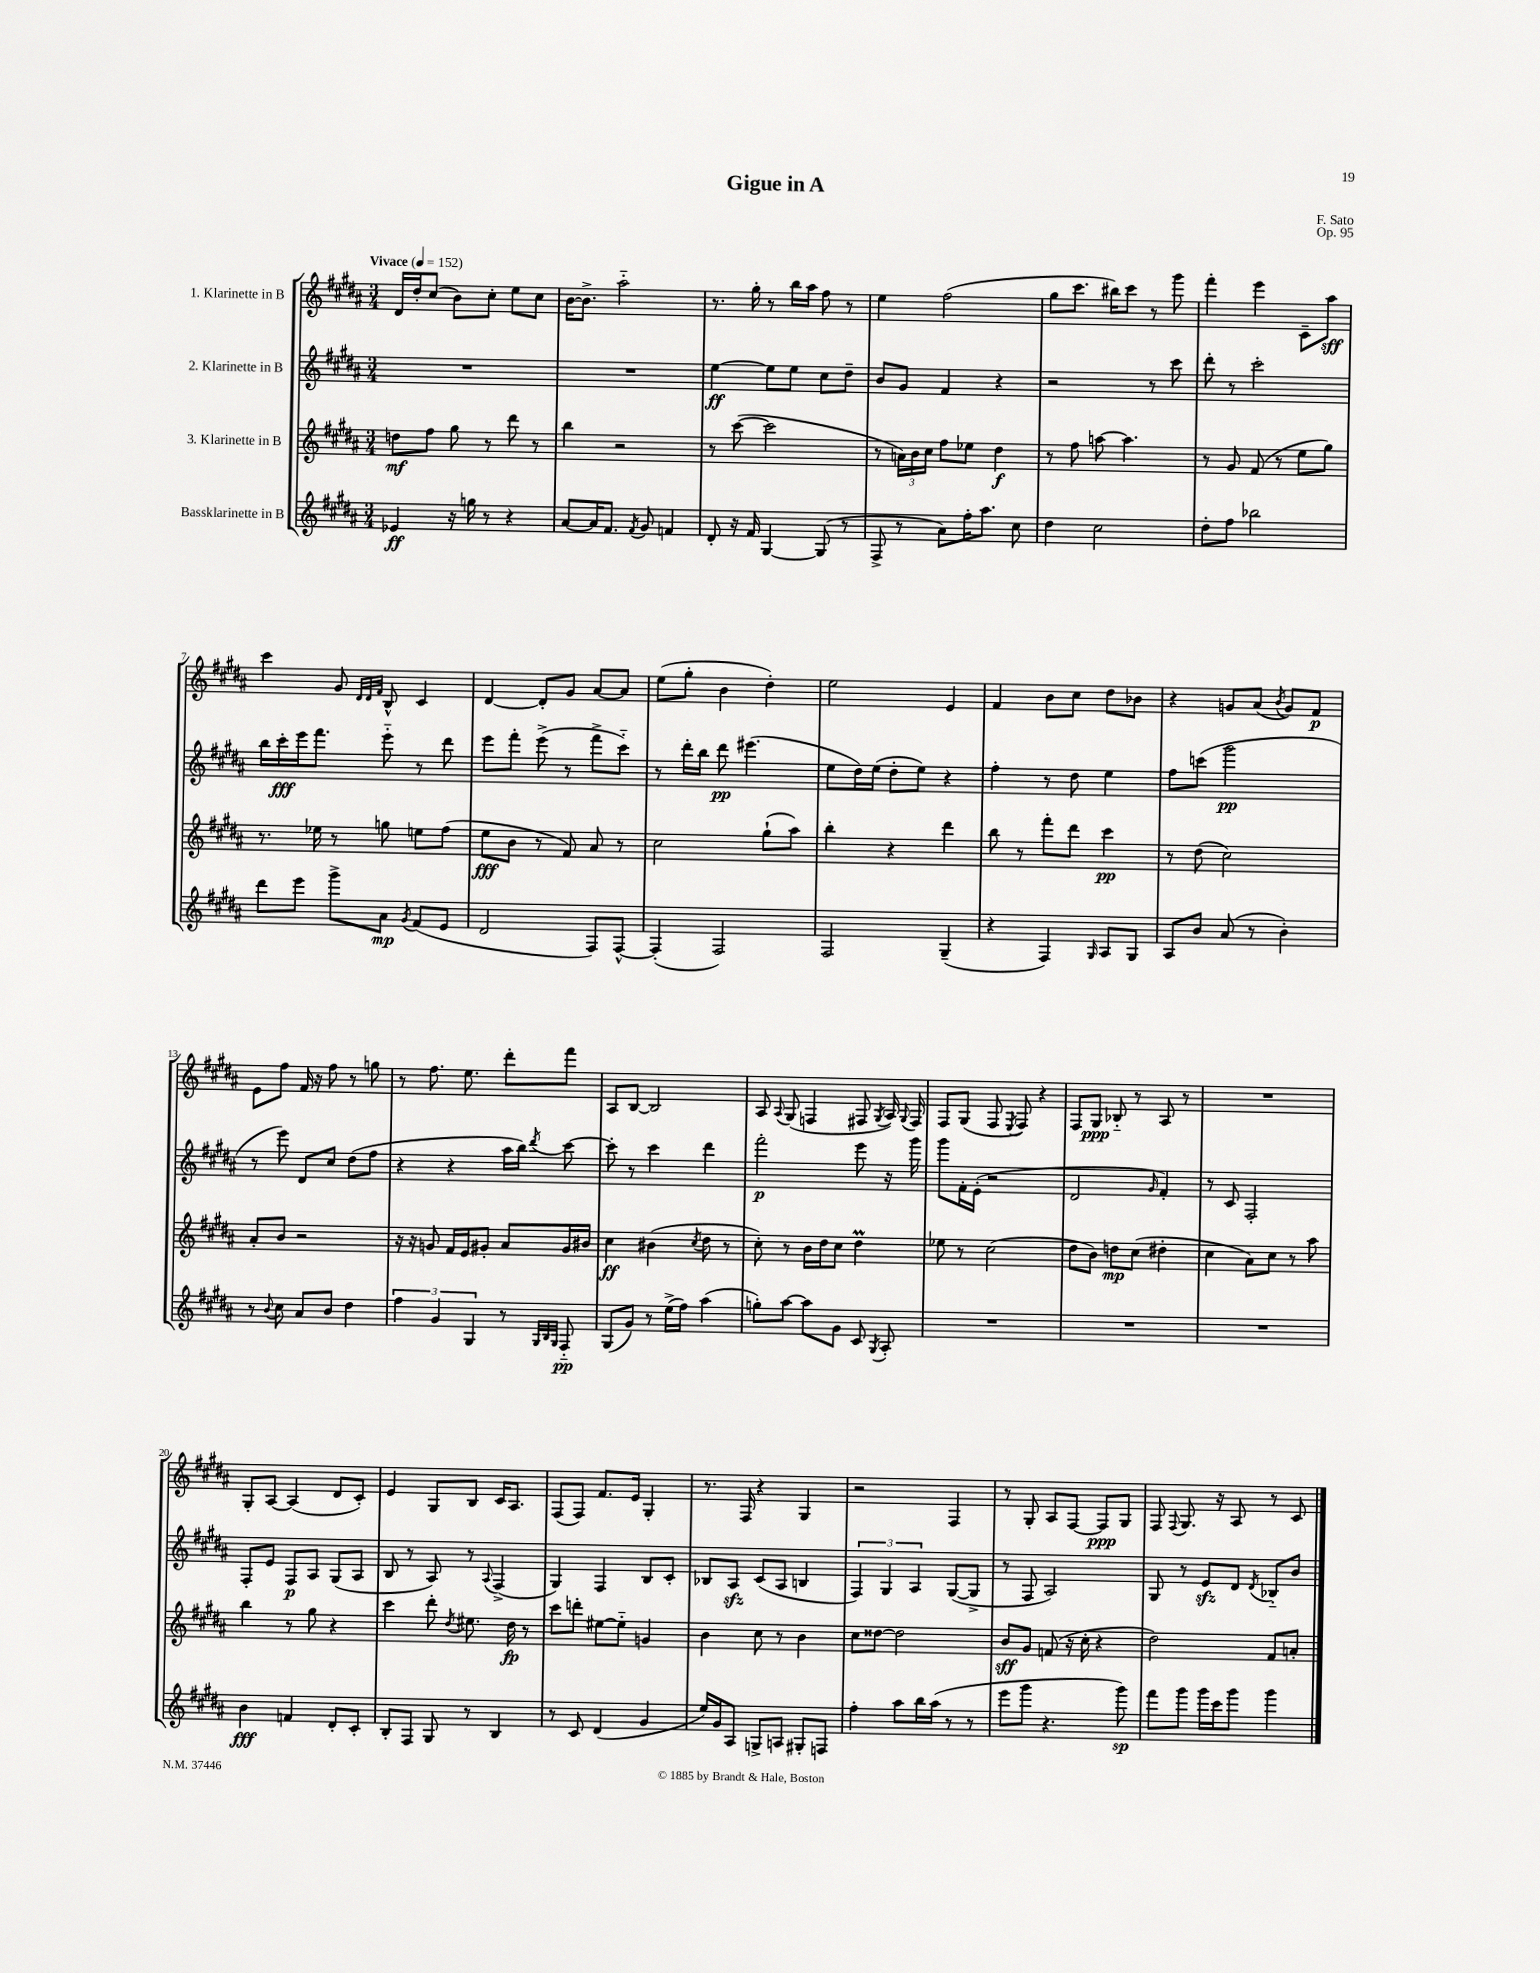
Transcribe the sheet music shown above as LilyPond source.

\header { title = "Gigue in A" composer = "F. Sato" opus = "Op. 95" }
<<
\new StaffGroup <<
\new Staff = "s0" \with { instrumentName = "1. Klarinette in B" } {
    \clef treble \key b \major \numericTimeSignature \time 3/4 \tempo "Vivace" 4 = 152
    \autoBeamOff dis'16[ dis''16-. cis''8]( b'8[) cis''8]-. e''8[ cis''8] |
    b'16[~ b'8.]-> ais''2-_ |
    r8. gis''16-. r8 b''16[ ais''16] fis''8 r8 |
    e''4 fis''2( |
    gis''8[ cis'''8.] bis''16[) cis'''8] r8 gis'''8 |
    fis'''4-. e'''4 cis'8[-- ais''8]\sff |
    cis'''4 gis'8 \grace { dis'32[ dis'32 fis'32] } b8-^ cis'4 |
    dis'4~ dis'8[-. gis'8] ais'8[~ ais'8] |
    e''8[( gis''8]-. b'4 dis''4-.) |
    e''2 e'4 |
    fis'4 b'8[ cis''8] dis''8[ bes'8] |
    r4 g'8[ ais'8]( \acciaccatura { b'8 } g'8[) fis'8]\p |
    e'8[ fis''8] fis'16 r16 fis''8 r8 g''8 |
    r8 fis''8. e''8. dis'''8[-. fis'''8] |
    ais8[ b8]~ b2 |
    ais8 \appoggiatura { ais8 } gis8( f4 fis8 \acciaccatura { gis8 } ais16) \appoggiatura { gis8 } fis16 |
    fis8[ gis8]( fis8 \acciaccatura { e8 } fis8) r4 |
    fis8[ gis8]\ppp bes8-_ r8 ais8 r8 |
    R2. |
    gis8[-. ais8]~ ais4( dis'8[ cis'8]-.) |
    e'4 gis8[ b8] cis'16[ ais8.] |
    fis8[( fis8]) fis'8.[ e'16] gis4-. |
    r8. fis16 r4 gis4 |
    r2 fis4 |
    r8 gis8-. ais8[ fis8]~ fis8[\ppp gis8] |
    fis8 \appoggiatura { fis8 } gis8. r16 ais8 r8 cis'8 \bar "|." |
}
\new Staff = "s1" \with { instrumentName = "2. Klarinette in B" } {
    \clef treble \key b \major \numericTimeSignature \time 3/4
    \autoBeamOff R2. |
    R2. |
    e''4~\ff e''8[ e''8] cis''8[ dis''8]-- |
    b'8[ gis'8] fis'4 r4 |
    r2 r8 cis'''8 |
    dis'''8-. r8 cis'''2-. |
    b''16[ cis'''16-.\fff e'''16 fis'''8.] e'''8-_ r8 dis'''8 |
    e'''8[ fis'''8]-. e'''8->( r8 fis'''8[-> cis'''8]-_) |
    r8 dis'''16[-. b''16] dis'''8\pp eis'''4.( |
    e''8[ dis''16) e''16]( dis''8[-. e''8]) r4 |
    fis''4-. r8 dis''8 e''4 |
    fis''8[ c'''8]( gis'''2\pp |
    r8 e'''8) dis'8[ cis''8] dis''8[( fis''8] |
    r4 r4 ais''16[ b''16]) \acciaccatura { dis'''8 } cis'''8~ |
    cis'''8-. r8 cis'''4 dis'''4 |
    fis'''2-.\p e'''8 r16 gis'''16 |
    gis'''8[ fis'16-. e'16]-.( r2 |
    dis'2 \grace { gis'16 } fis'4-.) |
    r8 cis'8 fis2-. |
    fis8[-. e'8] fis8[\p ais8] gis8[( ais8] |
    b8 r8 ais8) r8 \appoggiatura { ais8 } fis4->( |
    gis4) fis4 b8[ cis'8]-. |
    bes8[ ais8]\sfz cis'8[( ais8] b4 |
    \tuplet 3/2 { fis4) gis4 ais4 } gis8[~( gis8]-> |
    r8 fis8 ais2) |
    gis8 r8 e'8[\sfz dis'8] \acciaccatura { dis'8 } bes8[-_ b'8] \bar "|." |
}
\new Staff = "s2" \with { instrumentName = "3. Klarinette in B" } {
    \clef treble \key b \major \numericTimeSignature \time 3/4
    \autoBeamOff d''8[\mf fis''8] gis''8 r8 dis'''8 r8 |
    b''4 r2 |
    r8 cis'''8~( cis'''2 |
    r8 \tuplet 3/2 { a'16[) b'16 cis''16] } fis''8[ ees''8] dis''4\f |
    r8 fis''8 a''8~ a''4. |
    r8 gis'8 fis'8( r8 e''8[ gis''8]) |
    r8. ees''16 r8 g''8 e''8[ fis''8]( |
    e''8[\fff b'8] r8 fis'8) ais'8 r8 |
    cis''2 gis''8[-!( ais''8]) |
    b''4-. r4 dis'''4 |
    b''8 r8 fis'''8[-. dis'''8] cis'''4\pp |
    r8 dis''8( cis''2) |
    ais'8[-. b'8] r2 |
    r16 r16 g'8 fis'16[ e'16 gis'8]-. ais'8[ gis'16 bis'16] |
    cis''4\ff bis'4( \acciaccatura { cis''8 } dis''8 r8 |
    cis''8-.) r8 b'16[ dis''16 cis''8] dis''4\prall |
    ees''8 r8 cis''2( |
    dis''8[ b'8]) d''8[\mp cis''8]( dis''4-. |
    cis''4 ais'8[) cis''8] r8 ais''8 |
    b''4 r8 gis''8 r4 |
    cis'''4 dis'''8-. \acciaccatura { dis''8 } eis''8. dis''16\fp r8 |
    cis'''8[ d'''8]-. eis''8[~ eis''8]-_ g'4 |
    b'4 cis''8 r8 b'4 |
    cis''8[ disis''8]~ disis''2 |
    b'8[\sff gis'8] f'8( r16 cis''16-. r4 |
    dis''2) fis'8[ a'8]-. \bar "|." |
}
\new Staff = "s3" \with { instrumentName = "Bassklarinette in B" } {
    \clef treble \key b \major \numericTimeSignature \time 3/4
    \autoBeamOff ees'4\ff r16 g''16 r8 r4 |
    ais'8[~ ais'16 fis'8.] \acciaccatura { fis'8 } gis'8 f'4 |
    dis'8-. r16 fis'16 gis4~ gis8( r8 |
    fis8-> r8 ais'8[) fis''16-. ais''8.] cis''8 |
    dis''4 cis''2 |
    dis''8[-. fis''8] bes''2 |
    dis'''8[ e'''8] gis'''8[-> ais'8]\mp \acciaccatura { gis'8 } fis'8[( e'8] |
    dis'2 fis8[) fis8]~-^ |
    fis4-.( fis2) |
    fis2 gis4--( |
    r4 fis4) \grace { gis16 } ais8[ gis8] |
    ais8[ b'8] ais'8( r8 b'4-.) |
    r8 \appoggiatura { b'8 } cis''8 ais'8[ b'8] dis''4 |
    \tuplet 3/2 { fis''4 gis'4 gis4 } r8 \grace { gis32[ b32 gis32] } fis8-_\pp |
    gis8[( gis'8]) r8 e''16[->( fis''16]) ais''4( |
    g''8[-.) ais''8]~ ais''8[ gis'8] cis'8 \acciaccatura { gis8 } ais8-. |
    R2. |
    R2. |
    R2. |
    b'4\fff f'4 dis'8[-. cis'8]-. |
    b8[-. fis8] gis8 r8 b4 |
    r8 cis'8 dis'4( gis'4 |
    e''16[) gis'16 ais8] g8[-> a8] gis8[-. f8] |
    fis''4-. ais''8[ b''16 ais''16]( r8 r8 |
    e'''8[ gis'''8] r4. gis'''8\sp) |
    fis'''8[ gis'''8] gis'''16[ cis'''16 gis'''8] gis'''4 \bar "|." |
}
>>
>>
